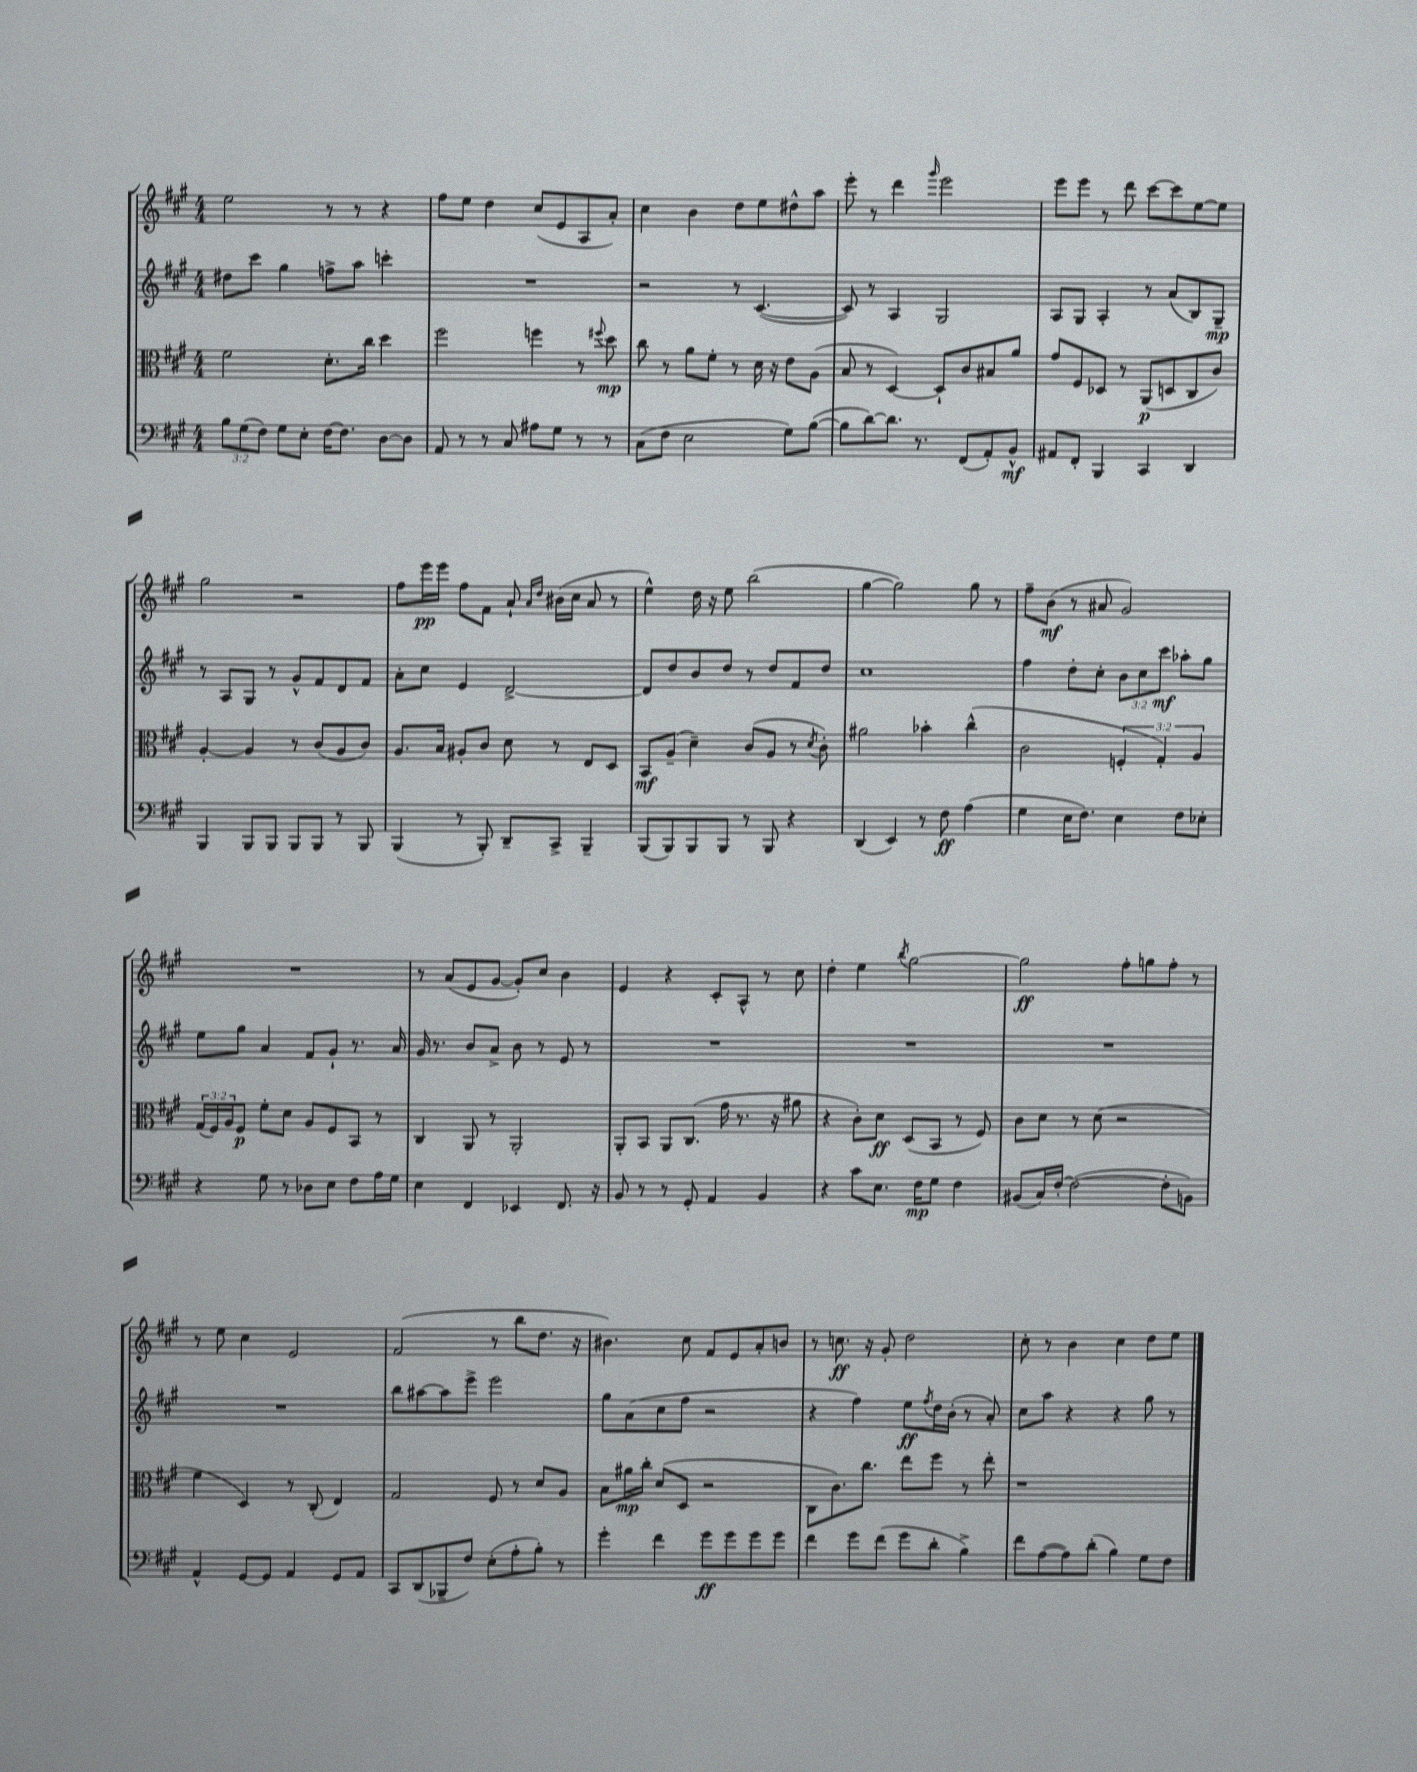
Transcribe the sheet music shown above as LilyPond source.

<<
\new StaffGroup <<
\new Staff = "s0" {
    \clef treble \key a \major \numericTimeSignature \time 4/4
    e''2 r8 r8 r4 |
    fis''8 e''8 d''4 cis''8( e'8 a8 a'8-.) |
    cis''4 b'4 d''8 e''8 dis''8-^ a''8 |
    e'''8-. r8 d'''4 \grace { gis'''16 } e'''2 |
    e'''8 e'''8 r8 d'''8 cis'''8~ cis'''8 e''8~ e''8 |
    gis''2 r2 |
    fis''8 e'''16\pp e'''16 fis''8 fis'8 a'8-! \grace { a'16 d''16 } bis'16( cis''16 a'8 r8 |
    e''4-^) d''16 r16 e''8 b''2( |
    gis''4~ gis''2) gis''8 r8 |
    fis''8-- b'8\mf( r8 ais'8 gis'2) |
    R1 |
    r8 a'8( e'8 gis'8~ gis'8-.) cis''8 b'4 |
    e'4 r4 cis'8-. a8-^ r8 cis''8 |
    d''4-. e''4 \acciaccatura { b''8 } gis''2~ |
    gis''2\ff fis''8-. g''8 fis''8-. r8 |
    r8 e''8 cis''4 e'2 |
    fis'2( r8 b''8 d''8. r16 |
    bis'4.) cis''8 fis'8 e'8 a'8-. b'8 |
    r8 c''8.\ff r16 gis'8-. d''2 |
    cis''8-. r8 b'4 cis''4 d''8 e''8 \bar "|." |
}
\new Staff = "s1" {
    \clef treble \key a \major \numericTimeSignature \time 4/4 \override Staff.TupletNumber.text = #tuplet-number::calc-fraction-text
    dis''8 cis'''8 gis''4 f''8-> a''8 c'''4-. |
    R1 |
    r2 r8 cis'4.~( |
    cis'8) r8 a4 gis2 |
    a8 gis8 a4-. r8 a'8( b8) gis8--\mp |
    r8 a8 gis8 r8 gis'8-^ fis'8 d'8 fis'8 |
    a'8-. cis''8 e'4 d'2~-> |
    d'8 d''8 b'8 d''8 r8 d''8 fis'8 d''8 |
    cis''1 |
    fis''4 d''8-. cis''8-. \tuplet 3/2 { b'8 cis''8 cis'''8\mf } aes''8-. gis''8 |
    e''8 gis''8 a'4 fis'8 gis'8-! r8. a'16 |
    gis'16 r8. b'8 a'8-> b'8 r8 e'8 r8 |
    R1 |
    R1 |
    R1 |
    R1 |
    b''8 ais''8~ ais''8 e'''8-> e'''2 |
    gis''8 a'8( cis''8 fis''8 r2 |
    r4 fis''4) e''8\ff \acciaccatura { fis''8 } d''16 b'16-.( r8 a'8-.) |
    cis''8 a''8 r4 r4 gis''8 r8 \bar "|." |
}
\new Staff = "s2" {
    \clef alto \key a \major \numericTimeSignature \time 4/4 \override Staff.TupletNumber.text = #tuplet-number::calc-fraction-text
    fis'2 d'8.-. cis''16 d''4 |
    fis''2 f''4 r8 \appoggiatura { fis''8 } d''8\mp |
    cis''8 r8 a'8 fis'8-. r8 d'16 r16 e'8 a8( |
    b8 r8 d4~) d8-! cis'8 bis8 a'8 |
    gis'8 fis8 des8 r8 a,8\p( d8 cis8 cis'8) |
    a4~-. a4 r8 cis'8( a8 cis'8) |
    a8. b16 ais8-. cis'8 d'8 r8 e8 d8 |
    b,8\mf a8--( d'4--) cis'8( a8 r8 \acciaccatura { d'8 } cis'8-.) |
    ais'2 bes'4-. cis''4-^( |
    cis'2 \tuplet 3/2 { f4-. gis4-.) a4 } |
    \tuplet 3/2 { gis16( fis16) a16 } fis8\p fis'8-. d'8 a8 fis8 b,8 r8 |
    cis4 a,8 r8 a,2-. |
    a,8-. b,8 a,8 cis8.( gis'16 r8. r16 ais'8 |
    r4 cis'8-.) d'8\ff d8( b,8 r8 fis8) |
    cis'8 d'8 r8 d'8( r2 |
    fis'4 d4) r8 cis8-.( e4) |
    gis2 fis8 r8 d'8 a8 |
    b8 ais'16\mp cis''16-. d'8( d8 r2 |
    cis8 cis'8.) cis''8. e''8 fis''8 r8 e''8-. |
    r1 \bar "|." |
}
\new Staff = "s3" {
    \clef bass \key a \major \numericTimeSignature \time 4/4 \override Staff.TupletNumber.text = #tuplet-number::calc-fraction-text
    \tuplet 3/2 { b8 gis8( fis8) } gis8 e8-. fis16~ fis8. d8~ d8 |
    a,8 r8 r8 cis8 ais8 gis8 r8 r8 |
    cis8( fis8 e2 gis8) b8~( |
    b8 d'8~) d'8. r8. fis,8( a,8-.) b,8-^\mf |
    ais,8 fis,8-. b,,4 cis,4 d,4 |
    b,,4 b,,8 b,,8 b,,8 b,,8 r8 b,,8 |
    b,,4( r8 b,,8-.) d,8-- cis,8-> b,,4-- |
    b,,8( b,,8) b,,8 b,,8 r8 b,,8 r4 |
    d,4( e,4) r8 fis8\ff a4( |
    gis4 e16 fis8.) e4 fis8 ees8-. |
    r4 gis8 r8 des8 e8 fis8 a16 gis16 |
    e4 fis,4 ees,4 fis,8. r16 |
    b,8 r8 r8 gis,8-. a,4 b,4 |
    r4 cis'8 e8. fis16\mp gis8 fis4 |
    bis,8( cis16) fis16~-. fis2~( fis8-. b,8) |
    a,4-^ gis,8~ gis,8 a,4 gis,8 a,8 |
    cis,8 d,8( bes,,8-- fis8) e8-.( a8-. b8-.) r8 |
    gis'4-. fis'4 gis'8\ff gis'8 gis'8 gis'8 |
    fis'4 gis'8 fis'8( gis'8 d'8-. b4->) |
    fis'8 a8~( a8) d'8-.( b4) gis8 fis8 \bar "|." |
}
>>
>>
\layout { \context { \Score \remove "Bar_number_engraver" } }
